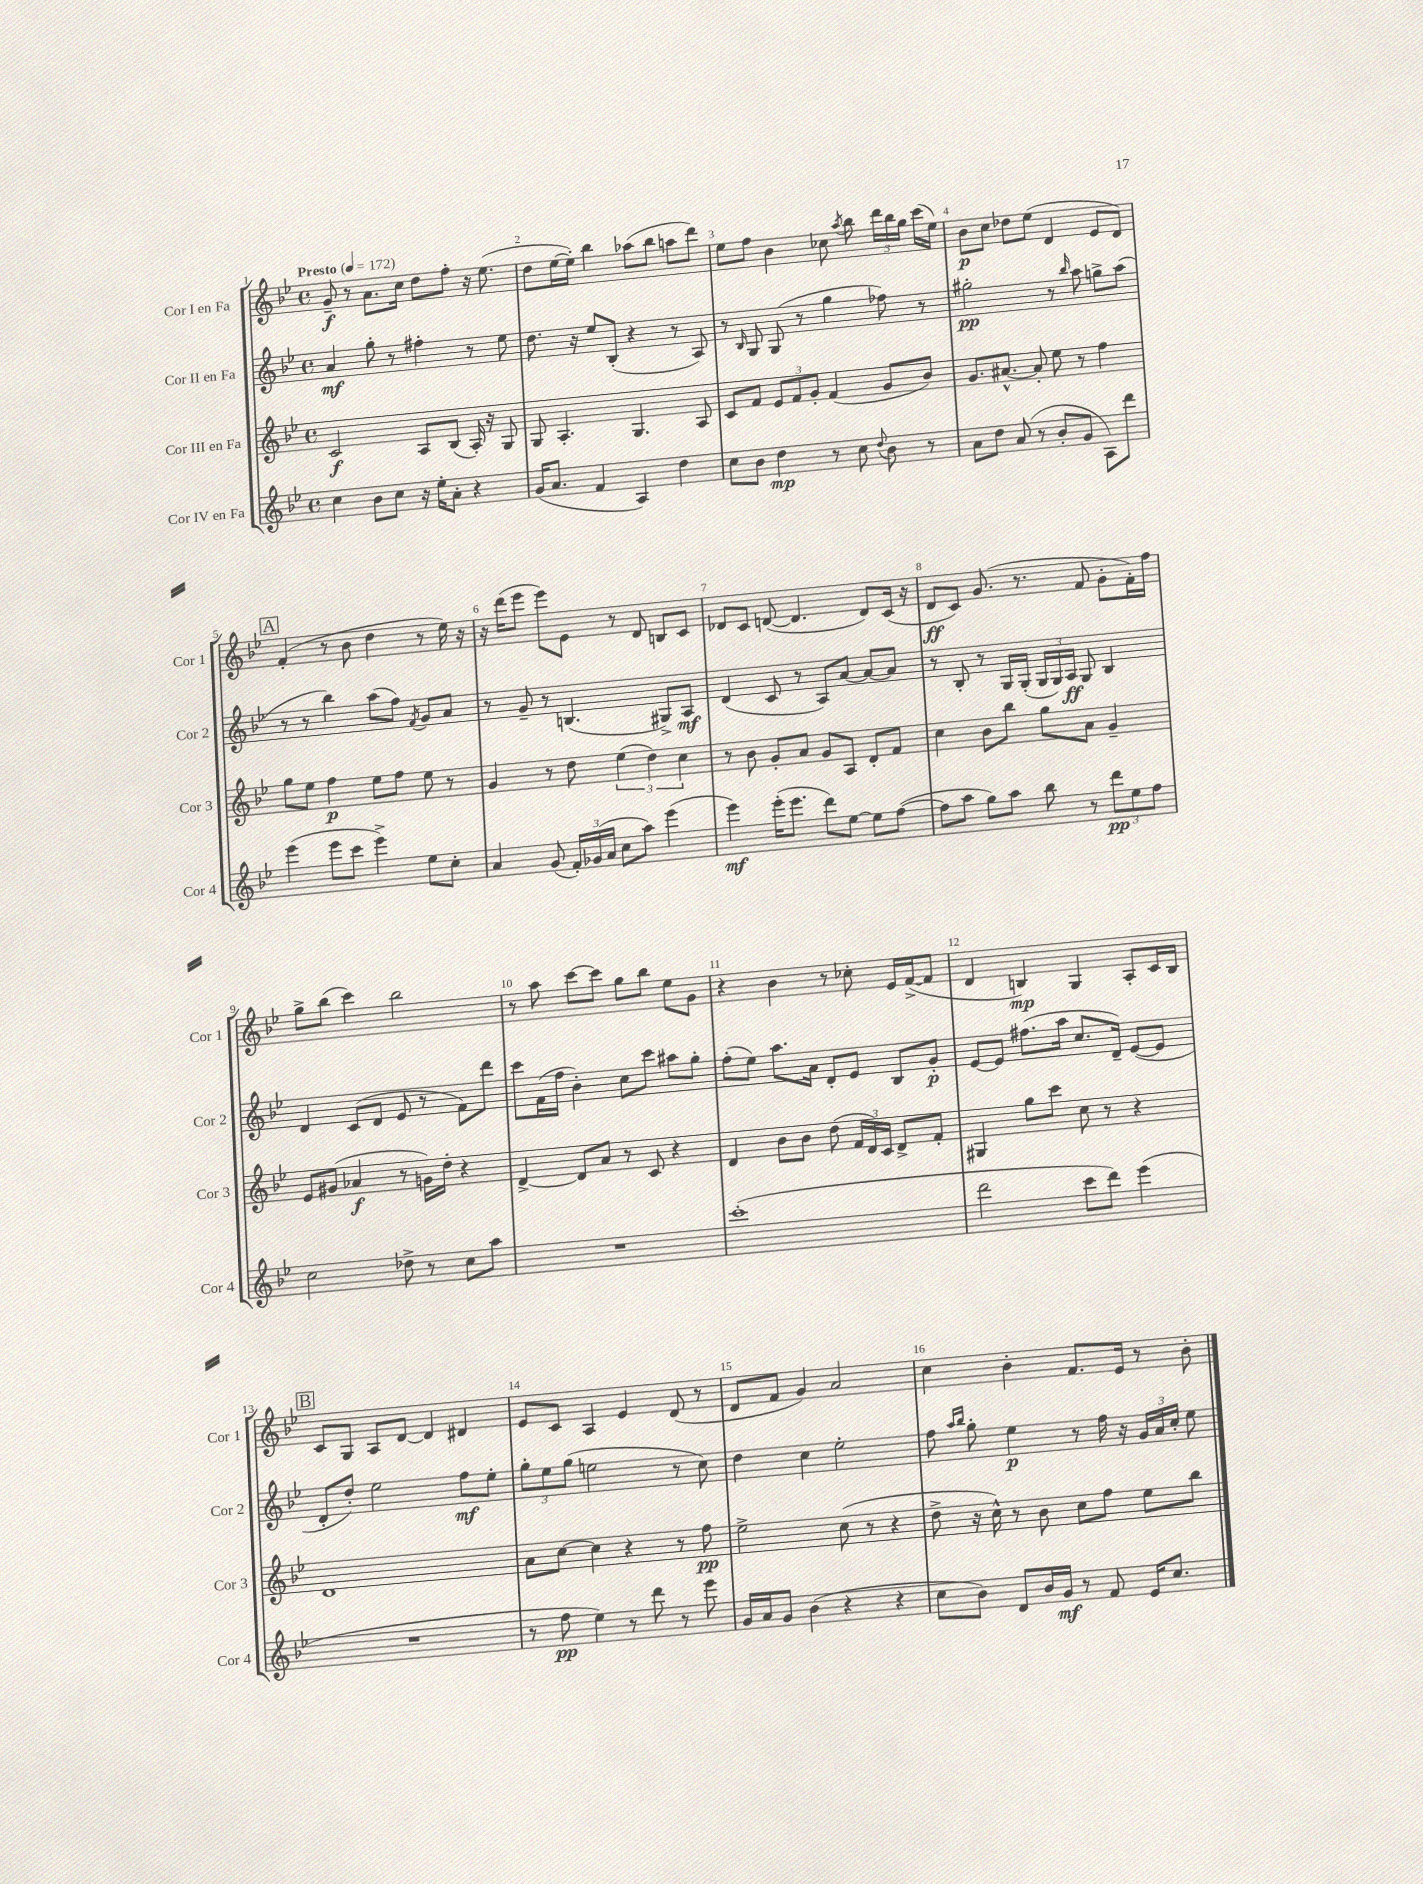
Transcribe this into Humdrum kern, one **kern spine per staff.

**kern	**kern	**kern	**kern
*staff4	*staff3	*staff2	*staff1
*clefG2	*clefG2	*clefG2	*clefG2
*k[b-e-]	*k[b-e-]	*k[b-e-]	*k[b-e-]
*M4/4	*M4/4	*M4/4	*M4/4
*met(c)	*met(c)	*met(c)	*met(c)
*MM172	*MM172	*MM172	*MM172
4cc	2c	4a	8g~
.	.	.	8r
8b-	.	8gg'	8.a
8cc	.	8r	.
.	.	.	16cc
16r	8A	4ff#'	8dd
16ee-'	.	.	.
8a'	(8B-	.	8ff'
4r	16A')	8r	16r
.	16r	.	(8.ee-
.	8G	8ee-	.
=	=	=	=
(16g	8G	8.dd	8dd
8.a	.	.	.
.	4.A'	.	[16ee-
.	.	16r	16ee-'])
4f	.	8ee-	4bb-
.	.	(8B-'	.
4A)	4.G	4r	(8aa-
.	.	.	8bb-
4dd	.	8r	8aa
.	8A	8A)	8ddd)
=	=	=	=
8cc	8c	8r	8ee-
.	.	16qqB-	.
8b-	8f	8G	8ff
4dd	12e-	(8G	4b-
.	12f	.	.
.	.	8r	.
.	12g'	.	.
8r	(4f	4gg	8cc-
.	.	.	8qaa
8cc	.	.	8bb-
8qqdd	.	.	.
8b-	8g	8ff-)	24ddd
.	.	.	24bb-
.	.	.	24gg
8r	8b-)	8r	(16ccc
.	.	.	16ee-)
=	=	=	=
8a	8.g	2gg#'	8b-
8dd	.	.	8cc
.	[8.a#^^	.	.
(8a	.	.	8dd-
8r	8a#']	.	(8ee-
8b-'	8ee-	8r	4d
.	.	16qqbb-	.
8g	8r	8aa	.
8A)	4ff	8gg^	8e-
8ddd	.	(8aa	8d)
=	=	=	=
(4eee-	8gg	8r	(4f'
.	8ee-	8r	.
8eee-	4ff	4bb-)	8r
8ccc	.	.	8b-
4eee-^)	8ee-	(8aa	4dd
.	8ff	8ff)	.
.	.	8qf	.
8ee-	8ee-	8g	8r
8cc'	8r	8a	16ee-)
.	.	.	16r
=	=	=	=
4a	4g	8r	16r
.	.	.	(16ddd
.	.	8g~	8eee-
(8g	8r	8r	8eee-)
24f')	8dd	(4.B	8e-
(24g-	.	.	.
24a	.	.	.
8cc	(6ee-	.	8r
8aa)	.	.	8d
.	6dd)	.	.
(4eee-	.	8G#^)	8B
.	6cc	.	.
.	.	8A	8c
=	=	=	=
4eee-)	8r	(4d	8d-
.	8b-	.	8c
(16eee-'	8g'	8c	([8d
8.eee-	.	.	.
.	8a	8r	4.d]
8ddd)	8g	8A)	.
[8ee-	8A	[8a	.
8ee-]	8d'	8a_	8d)
([8ff	8f	8a]	(16c
.	.	.	16r
=	=	=	=
8ff]	4cc	8r	8d
8aa	.	8B-'	8c)
8gg)	8b-	8r	(8.g
8aa	8bb-	16G	.
.	.	(16G'	8.r
8bb-	8gg	24G	.
.	.	24G)	.
.	.	24A	.
8r	8a	8G	8f
12ddd	4g~	4B-	8g'
12ee-	.	.	.
.	.	.	16f')
12ff	.	.	.
.	.	.	16ff
=	=	=	=
2cc	8e-	4d	8gg^
.	(8g#	.	(8bb-
.	4a-	(8c	4ccc)
.	.	8d	.
8dd-^	8r	8e-	2bb-
8r	16g)	8r	.
.	16dd'	.	.
8cc	4r	8f)	.
8aa	.	8ddd	.
=	=	=	=
1r	[4d^	8ccc	8r
.	.	(16f	8aa
.	.	16ff	.
.	8d]	4b-')	[8ccc
.	8a	.	8ccc]
.	8r	8cc	8gg
.	8c	8ccc	8bb-
.	4r	8aa#	8ee-
.	.	8gg'	8g
=	=	=	=
(1ccc'	4d	(8ff'	4r
.	.	8ee-)	.
.	8b-	8.aa	4b-
.	8b-	.	.
.	.	16a	.
.	(8dd	8d'	8r
.	24f	8e-	8cc-'
.	24d)	.	.
.	24c	.	.
.	8d^	8B-	16e-
.	.	.	([16f^
.	8f'	8g'	8f]
=	=	=	=
2ddd	4G#	[8e-	4d
.	.	8e-]	.
.	8gg	(8.ff#	4B)
.	8ccc	.	.
.	.	16aa	.
8ccc	8cc	8.cc	4G
8ddd)	8r	.	.
.	.	16d~)	.
(4eee-	4r	([8e-	8A'
.	.	8e-]	16c
.	.	.	16B
=	=	=	=
1r	1d	8d'	8c
.	.	8dd')	8G
.	.	2ee-	8A
.	.	.	[8d
.	.	.	4d]
.	.	8ff	4d#
.	.	8ee-'	.
=	=	=	=
8r	8a	12gg'	8e-
.	.	12ee-	.
8ff	[8cc	.	8c
.	.	(12gg	.
4ee-)	4cc]	2ee	4A
8r	4r	.	4e-
8ddd	.	.	.
8r	8r	8r	(8d
8eee-	8ff	8cc)	8r
=	=	=	=
16g	2ee-^	4dd	8d
16a	.	.	.
8g	.	.	8f
(4b-	.	4cc	4g)
4r	(8cc	2ee-'	2a
.	8r	.	.
4r	4r	.	.
=	=	=	=
8cc	8dd^	8ff	4cc
.	.	16qqaa	.
.	.	16qqbb-	.
8b-)	16r	8gg'	.
.	16cc^^)	.	.
8d	8r	4ee-	4b-'
16b-	8b-	.	.
16g	.	.	.
8r	8cc	8r	8.f
8f	8ff	16ff	.
.	.	16r	16e-
16e-	8ee-	24g	8r
.	.	24a	.
8.cc	.	.	.
.	.	24cc'	.
.	8bb-	8ee-	8b-'
==	==	==	==
*-	*-	*-	*-
